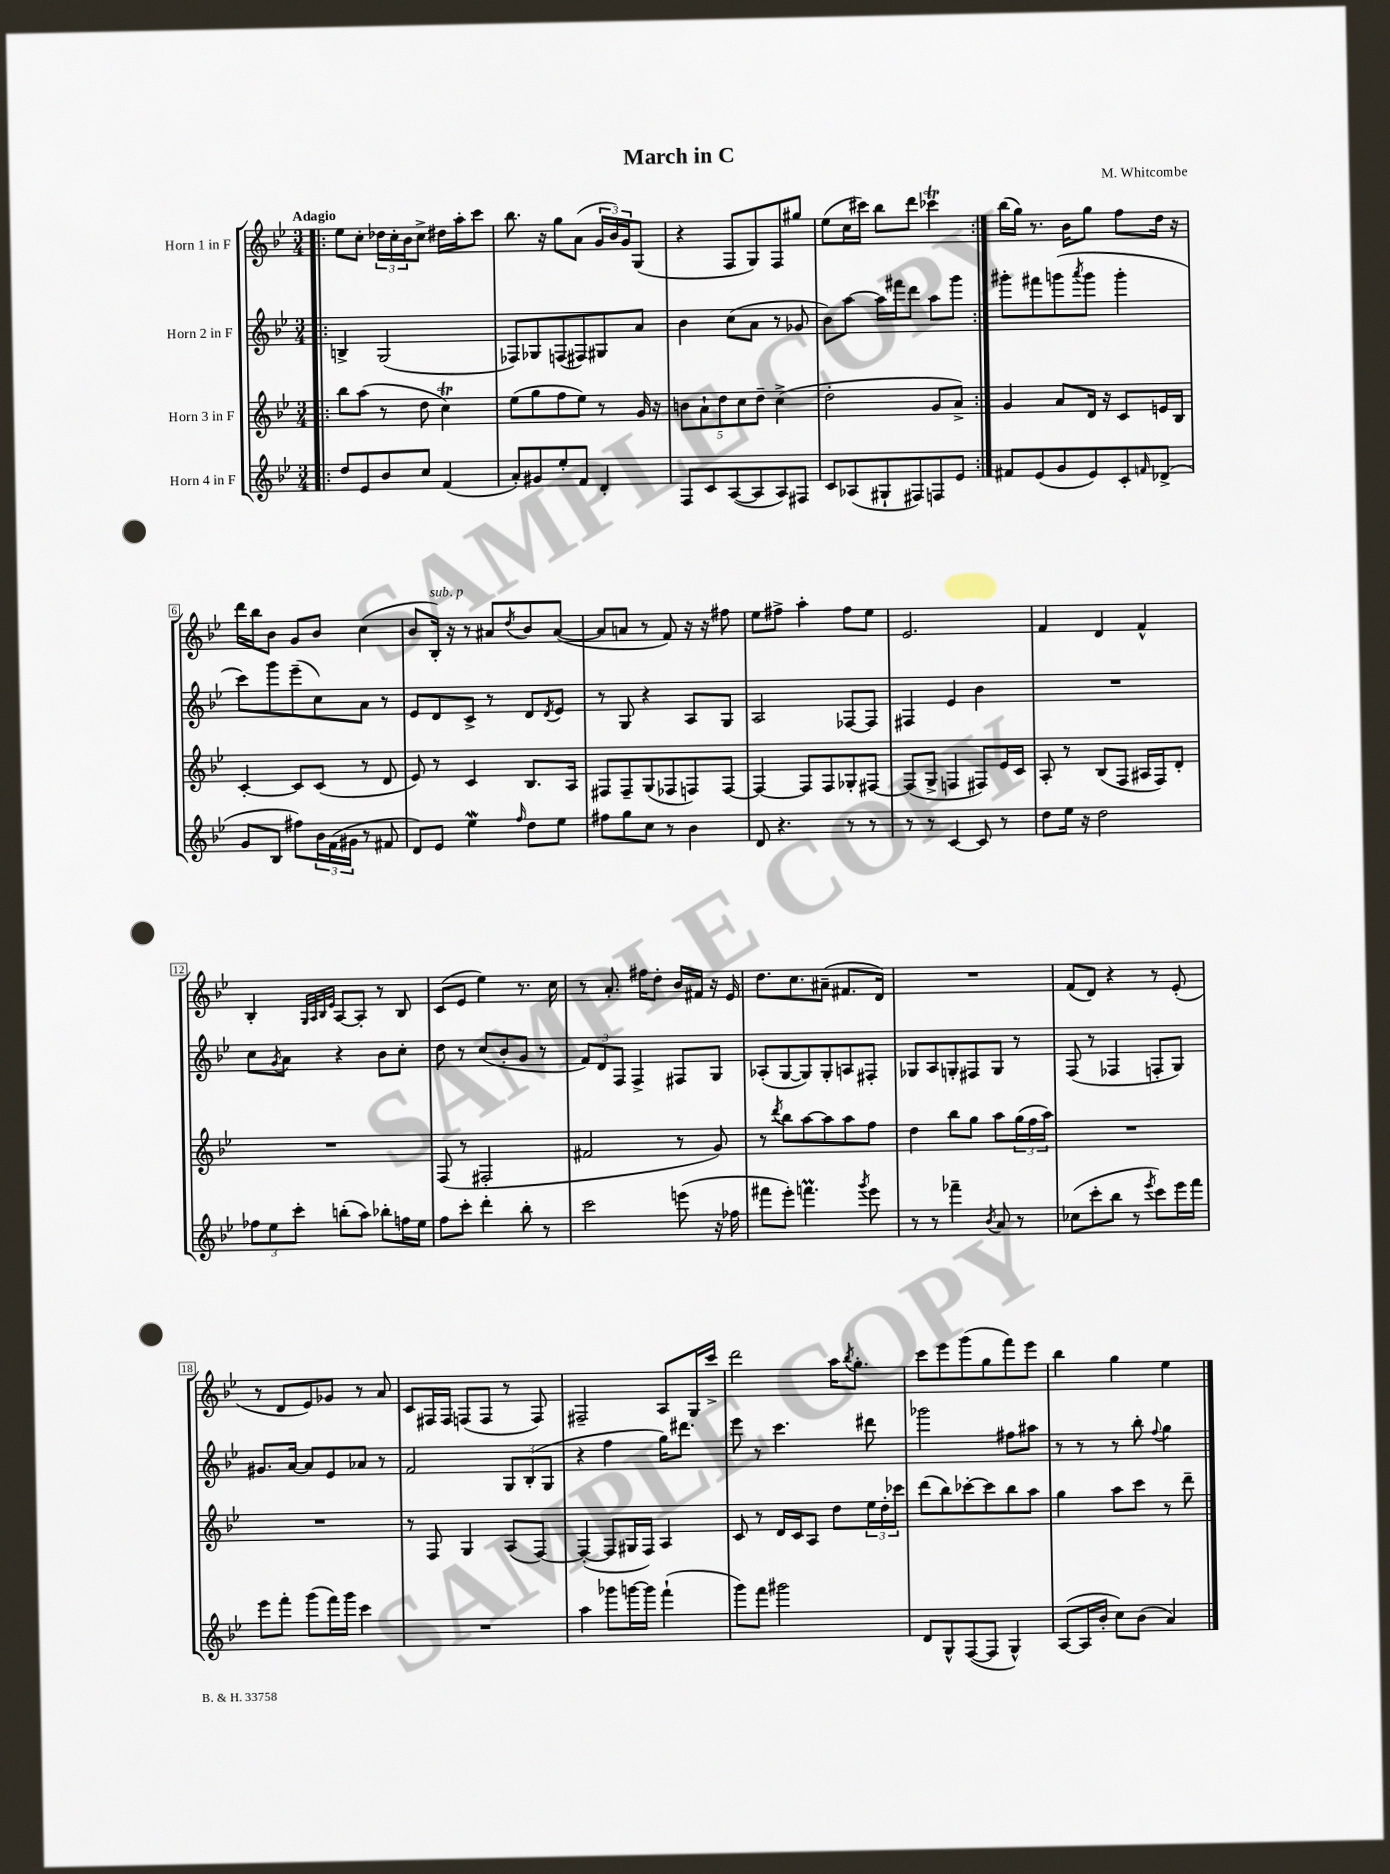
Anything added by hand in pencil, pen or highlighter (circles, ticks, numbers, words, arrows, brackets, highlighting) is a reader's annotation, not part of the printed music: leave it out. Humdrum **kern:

**kern	**kern	**kern	**kern
*staff4	*staff3	*staff2	*staff1
*clefG2	*clefG2	*clefG2	*clefG2
*k[b-e-]	*k[b-e-]	*k[b-e-]	*k[b-e-]
*M3/4	*M3/4	*M3/4	*M3/4
=!|:	=!|:	=!|:	=!|:
8dd	8bb-	4B^	8ee-
8e-	(8aa	.	8cc'
8b-	8r	(2G	24dd-
.	.	.	24cc'
.	.	.	24b-
8cc	8dd	.	8cc^
(4f	4cc)	.	16dd#
.	.	.	16aa'
.	.	.	8ccc
=	=	=	=
8a')	(8ee-	8F-)	8.bb-
8g#	8gg	8G-	.
.	.	.	16r
8ee-'	8ff	(8F	8gg
8f	8ee-)	8F#)	(8a
4d'	8r	8G#	24g
.	.	.	24b-)
.	.	.	24g
.	16g	8a	(8G
.	16r	.	.
=	=	=	=
8F	10b	4b-	4r
.	10a`	.	.
8c	.	.	.
.	10dd	.	.
([8A	.	(8cc	8F
.	10cc	.	.
8A]	.	8a	8G)
.	10dd~	.	.
8A)	(4cc^	8r	8F
8F#	.	8g-	8gg#
=	=	=	=
8c	2dd'	8b-)	(8ee-
(8A-	.	[8aa	16cc
.	.	.	16ccc#)
8G#`	.	16aa]	8bb-
.	.	16fff#	.
8F#)	.	8ddd	8ddd
8F	8g	8aa	4ccc-
8e-	8a^)	8ggg	.
=:|!	=:|!	=:|!	=:|!
8f#	4g	8ggg#'	(16bb-
.	.	.	16gg)
(8e-	.	8fff#	8.r
8g	8a	(8ggg	.
.	.	.	16b-
.	.	8qaaa	.
8e-)	16d	8ggg	8gg
.	16r	.	.
8c'	8c	4ggg'	8ff
16qqf	.	.	.
(8d-^	16e	.	16dd
.	16B-	.	16r
=	=	=	=
8g	[4c'	8ccc)	16ddd
.	.	.	16bb-
8B-	.	8ggg	8b-
8ff#)	8c]	(8eee-~	8g
24b-	(8c	8cc)	8b-
(24f	.	.	.
24g#	.	.	.
8r	8r	8a	(4cc
8f#	8d	8r	.
=	=	=	=
8d)	8e-)	8e-	8b-
8e-	8r	8d	16B-')
.	.	.	16r
4ee-	4c	8c^	8r
.	.	8r	8a#
16qqff	.	.	8qdd
8dd	8.B-	8d	8b-
.	.	8qd	.
8ee-	.	8e-	([8a#
.	16A	.	.
=	=	=	=
8ff#	8F#	8r	8a#]
8gg	8F#~	8G	8a
8cc	(8G	4r	8r
8r	8F-	.	8f)
4b-	8F)	8A	16r
.	.	.	16r
.	[8F	8G	8ff#
=	=	=	=
8d	4F_	2A	8ee-
4.r	.	.	8ff#^
.	8F]	.	4aa'
.	8F	.	.
8r	8G-'	[8F-	8ff#
8r	[8F#	8F-]	8ee-
=	=	=	=
8r	(8F#]	4F#	2.e-
8r	8G^	.	.
[4c	4F	4e-	.
8c]	8F#)	4b-	.
8r	16e-	.	.
.	16c	.	.
=	=	=	=
8dd	8A'	2.r	4f
16ee-	8r	.	.
16r	.	.	.
2dd	(8B-	.	4d
.	8F	.	.
.	16A#	.	4f^^
.	16F)	.	.
.	8d'	.	.
=	=	=	=
12ff-	2.r	8cc	4B-'
12ee-	.	.	.
.	.	8qg	.
.	.	8a	.
12ccc'	.	.	.
.	.	.	32qqG
.	.	.	32qqA
.	.	.	32qqB-
.	.	.	32qqe-
(8bb'	.	4r	[8A
8aa)	.	.	8A']
8bb-'	.	8b-	8r
16ff	.	8cc'	8B-
16ee-	.	.	.
=	=	=	=
8ff	(8F	8dd	(8c
8ccc'	8r	8r	8e-
4ddd'	2F#'	(8cc	4ee-)
.	.	8b-'	.
8bb-'	.	8g	8.r
8r	.	8r	.
.	.	.	16cc
=	=	=	=
2ccc	2f#	12f)	8r
.	.	12d	.
.	.	.	8.a'
.	.	12F	.
.	.	4F^	.
.	.	.	16ff#
.	.	.	8dd'
(8eee	8r	8F#	16b-
.	.	.	16f#
16r	8g)	8G	16r
16ff-	.	.	16e-
=	=	=	=
8fff#	8r	(8A-'	8.dd
.	8qddd	.	.
8eee-')	8bb-	[8G	.
.	.	.	8.cc
4.fff	[8aa	8G])	.
.	8aa]	8G'	(8a#~
.	8aa	8A	8.f#
8qggg	.	.	.
8eee-	8ff	8F#'	.
.	.	.	16d)
=	=	=	=
8r	4dd	8G-	2.r
8r	.	8A	.
4fff-~	8bb-	8G'	.
.	8gg	8F#	.
8qb-	.	.	.
8a	8aa	8G	.
8r	(24gg	8r	.
.	24ff	.	.
.	24aa)	.	.
=	=	=	=
(8cc-	2.r	(8F	(8f
8ccc'	.	8r	8d)
8bb-	.	4F-	4r
8r	.	.	.
8qeee-	.	.	.
8ccc)	.	8F'	8r
16eee-	.	8G)	(8e-'
16fff	.	.	.
=	=	=	=
8eee-	2.r	8.g#	8r
8fff'	.	.	8d
.	.	[16a	.
(8ggg	.	8a]	8e-)
16fff)	.	8e-	8g-
16ggg	.	.	.
4ccc	.	8a-	8r
.	.	8r	8a
=	=	=	=
2.r	8r	2f	8c
.	8F	.	16F#
.	.	.	16F#
.	4G	.	(8F
.	.	.	8F
.	(8A	12G	8r
.	.	(12B-'	.
.	[8F)	.	8F)
.	.	12G	.
=	=	=	=
4aa	(4F'_	4r	2F#~
8ggg-	8F]	4ff	.
[16ggg	16G#	.	.
16ggg]	16F)	.	.
(4fff`	4A	16gg)	8A
.	.	8.ddd#	.
.	.	.	16G
.	.	.	16ccc^
=	=	=	=
8ggg)	8c	8eee-	2ddd
8fff	8r	8r	.
2ggg#	16d	4.ccc	.
.	16c	.	.
.	8A	.	.
.	8dd	.	16aa
.	.	.	8qbb-
.	.	.	8.gg'
.	24ee-	8ddd#	.
.	24dd'	.	.
.	24ccc-	.	.
=	=	=	=
8d	(8ddd	2ggg-	8ccc
8G^^	8bb-)	.	8eee-
([8F	[8ccc-'	.	(8ggg
8F]	8ccc-]	.	8gg
4G^^)	8bb-	8ff#	8fff)
.	8aa	8aa#	8eee-
=	=	=	=
([8A	4gg	8r	4bb-
16A]	.	8r	.
16b-'	.	.	.
8cc)	8aa	8r	4gg
(8b-	8ccc	8bb-'	.
.	.	8qqff	.
4a)	8r	4gg	4ee-
.	8ddd~	.	.
==	==	==	==
*-	*-	*-	*-
